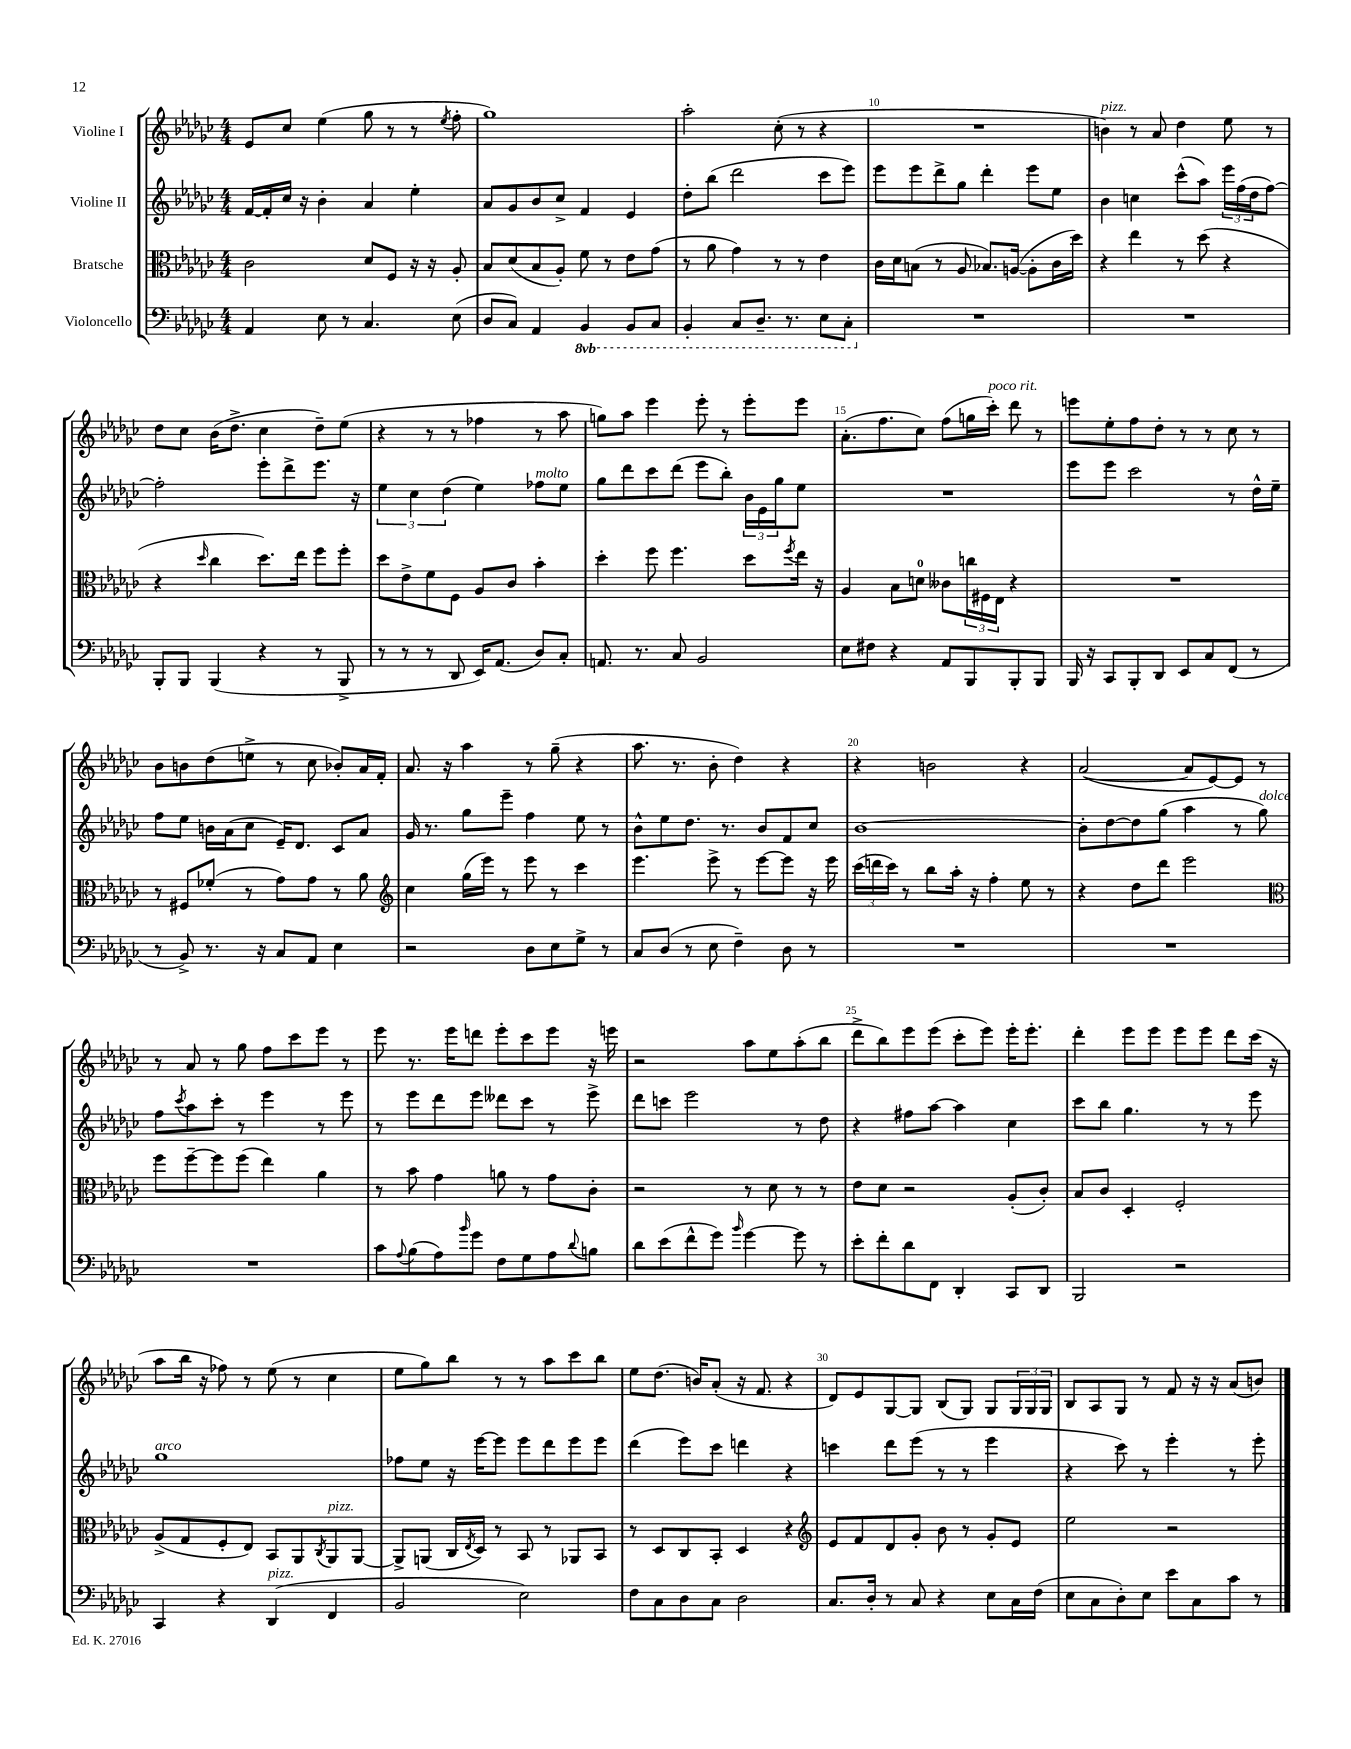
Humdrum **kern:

**kern	**kern	**kern	**kern
*part4	*part3	*part2	*part1
*staff4	*staff3	*staff2	*staff1
*I"Violoncello	*I"Bratsche	*I"Violine II	*I"Violine I
*clefF4	*clefC3	*clefG2	*clefG2
*k[b-e-a-d-g-c-]	*k[b-e-a-d-g-c-]	*k[b-e-a-d-g-c-]	*k[b-e-a-d-g-c-]
*M4/4	*M4/4	*M4/4	*M4/4
=7	=7	=7	=7
4AA-/	2c-\	[16f/LL	8e-/L
.	.	16f'/]	.
.	.	16cc-/JJ	8cc-/J
.	.	16r	.
8E-\	.	4b-'\	(4ee-\
8r	.	.	.
4.C-/	8d-/L	4a-/	8gg-\
.	8F/J	.	8r
.	16r	4ee-'\	8r
.	16r	.	.
.	.	.	8qee-/
(8E-\	8A-'/	.	8ff'\
=8	=8	=8	=8
8D-/L	8B-/L	8a-/L	1gg-)
8C-/J)	(8d-/	8g-/	.
4AA-/	8B-/	8b-/	.
.	8A-'/J)	8cc-^/J	.
*8ba	*	*	*
4BBB-/	8f\	4f/	.
.	8r	.	.
8BBB-/L	8e-\L	4e-/	.
8CC-/J	(8g-\J	.	.
=9	=9	=9	=9
4BBB-'/	8r	8dd-'\L	2aa-'\
.	8a-\	(8bb-\J	.
8CC-/L	4g-\)	2ddd-\	.
8.DD-~/J	.	.	.
.	8r	.	(8cc-'\
8.r	.	.	.
.	8r	.	8r
8EE-\L	4e-\	8ccc-\L	4r
8CC-'\J	.	8eee-\J)	.
=10	=10	=10	=10
*X8ba	*	*	*
1r	16c-\LL	8eee-\L	1r
.	16d-\J	.	.
.	(8Bn\J	8eee-\	.
.	8r	8ddd-^\	.
.	8A-/	8gg-\J	.
.	8.B-X/L)	4ddd-'\	.
.	([16An/Jk	.	.
.	8A'\L]	8eee-\L	.
.	16c-\L	8ee-\J	.
.	16dd-\JJ)	.	.
=11	=11	=11	=11
!	!	!	!LO:TX:a:i:t=pizz.
1r	4r	4b-\	4bn\)
.	4ee-\	4ccn\	8r
.	.	.	8a-/
.	8r	(8ccc-^^\L	4dd-\
.	(8dd-\	8aa-\J)	.
.	4r	24eee-\LL	8ee-\
.	.	(24ff\	.
.	.	24dd-\J	.
.	.	[8ff\J)	8r
!!LO:LB:g=z
=12	=12	=12	=12
8BBB-'/L	4r	2ff'\]	8dd-\L
8BBB-/J	.	.	8cc-\J
.	16qqdd-/	.	.
(4BBB-/	4cc-\	.	(16b-\KL
.	.	.	8.dd-^\J
4r	8.dd-\L)	8eee-'\L	4cc-\
.	.	8ddd-^\	.
.	16ee-\Jk	.	.
8r	8ff\L	8.eee-\J	8dd-~\L)
8BBB-^/	8ff'\J	.	(8ee-\J
.	.	16r	.
=13	=13	=13	=13
8r	8dd-\L	6ee-\	4r
8r	8e-^\	.	.
.	.	6cc-\	.
8r	8f\	.	8r
.	.	(6dd-\	.
8DD-/	8F\J	.	8r
16EE-/KL)	8A-/L	4ee-\)	4ff-X\
(8.AA-/J	.	.	.
.	8c-/J	.	.
!	!	!LO:TX:a:i:t=molto	!
8D-/L)	4b-'\	8ff-X\L	8r
8C-'/J	.	8ee-\J	8aa-\
=14	=14	=14	=14
8.AAn/	4dd-'\	8gg-\L	8ggn\L)
.	.	8ddd-\	8aa-\J
8.r	.	.	.
.	8ff\	8ccc-\	4eee-\
8C-/	4.ff\	(8ddd-\J	.
2BB-/	.	8eee-\L	8eee-'\
.	.	8bb-'\J)	8r
.	8dd-\L	24b-\LL	8eee-'\L
.	.	24e-\	.
.	.	24gg-\J	.
.	8qff/	.	.
.	16ee-\Jk	8ee-\J	8eee-\J
.	16r	.	.
=15	=15	=15	=15
8E-\L	4A-/	1r	(8.a-'\L
8F#X\J	.	.	.
.	.	.	8.ff\
4r	8B-\L	.	.
.	8dn\J	.	8cc-\J)
8AA-/L	8c--X\L	.	(8ff\L
8BBB-/	24ccn\L	.	16ggn\L
.	24F#X\	.	.
!	!	!	!LO:TX:a:i:t=poco rit.
.	.	.	16ccc-'\JJ)
.	24E-\JJ	.	.
8BBB-'/	4r	.	8ddd-\
8BBB-/J	.	.	8r
=16	=16	=16	=16
16BBB-/	1r	8eee-\L	8eeen\L
16r	.	.	.
8CC-/L	.	8eee-\J	8ee-'\
8BBB-'/	.	2ccc-\	8ff\
8DD-/J	.	.	8dd-'\J
8EE-/L	.	.	8r
8C-/	.	.	8r
(8FF/J	.	8r	8cc-\
8r	.	16dd-^^\LL	8r
.	.	16ee-~\JJ	.
!!LO:LB:g=z
=17	=17	=17	=17
8r	8r	8ff\L	8b-\L
8BB-^/)	8F#X/L	8ee-\J	8bn\
8.r	(8f-X'/J	16bn\LL	(8dd-\
.	.	(16a-\J	.
.	8r	8cc-\J	8een^\J
16r	.	.	.
8C-/L	8g-\L)	16e-~/KL)	8r
.	.	8.d-/J	.
8AA-/J	8g-\J	.	8cc-\
4E-\	8r	8c-/L	8b-X'/L)
.	8a-\	8a-/J	16a-/L
.	.	.	16f'/JJ
=18	=18	=18	=18
*	*clefG2	*	*
2r	4cc-\	16g-/	8.a-/
.	.	8.r	.
.	.	.	16r
.	(16gg-\LL	8gg-\L	4aa-\
.	16eee-\JJ)	.	.
.	8r	8eee-~\J	.
8D-\L	8eee-\	4ff\	8r
8E-\	8r	.	(8gg-~\
8G-^\J	4ccc-\	8ee-\	4r
8r	.	8r	.
=19	=19	=19	=19
8C-/L	4.eee-\	8b-^^\L	8.aa-\
(8D-/J	.	8ee-\	.
.	.	.	8.r
8r	.	8.dd-\J	.
8E-\	8eee-^\	.	8b-'\
.	.	8.r	.
4F~\)	8r	.	4dd-\)
.	[8eee-\L	8b-/L	.
8D-\	8eee-\J]	8f/	4r
8r	16r	8cc-/J	.
.	16eee-\	.	.
=20	=20	=20	=20
1r	(24ccc-\LL	[1b-	4r
.	24dddn\	.	.
.	24ccc-\JJ)	.	.
.	8r	.	.
.	8bb-\L	.	2bn\
.	16aa-'\Jk	.	.
.	16r	.	.
.	4ff'\	.	.
.	8ee-\	.	4r
.	8r	.	.
=21	=21	=21	=21
1r	4r	8b-'\L]	([2a-/
.	.	[8dd-\	.
.	8dd-\L	8dd-\]	.
.	8ddd-\J	(8gg-\J	.
.	2eee-\	4aa-\	8a-/L]
.	.	.	[8e-/)
.	.	8r	8e-/J]
!	!	!LO:TX:a:i:t=dolce	!
.	.	8gg-\)	8r
!!LO:LB:g=z
=22	=22	=22	=22
*	*clefC3	*	*
1r	8ff\L	8ff\L	8r
.	.	8qccc-/	.
.	[8ff~\	8aa-\	8a-/
.	8ff\]	8ccc-'\J	8r
.	(8ff\J	8r	8gg-\
.	4ee-\)	4eee-\	8ff\L
.	.	.	8ccc-\
.	4a-\	8r	8eee-\J
.	.	8eee-\	8r
=23	=23	=23	=23
8c-\L	8r	8r	8eee-\
8qqA-/	.	.	.
(8B-\	8b-\	8eee-\L	8.r
8A-\)	4g-\	8ddd-\	.
.	.	.	16eee-\KL
16qqb-/	.	.	.
8g-\J	.	8eee-\J	8dddn\J
8F\L	8an\	8ddd--X\L	8eee-'\L
8G-\	8r	8ccc-\J	8ccc-\
8A-\	8g-\L	8r	8eee-\J
8qqd-/	.	.	.
8Bn\J	8c-'\J	8eee-^\	16r
.	.	.	16eeen\
=24	=24	=24	=24
8d-\L	2r	8ddd-\L	2r
(8e-\	.	8cccn\J	.
8f^^\	.	2eee-\	.
8g-\J)	.	.	.
16qqb-/	.	.	.
[4g-\	8r	.	8aa-\L
.	8d-\	.	8ee-\
8g-\]	8r	8r	(8aa-'\
8r	8r	8dd-\	8bb-\J
=25	=25	=25	=25
8e-'\L	8e-\L	4r	8ddd-^\L
8f'\	8d-\J	.	8bb-\)
8d-\	2r	8ff#X\L	8eee-\
8FF\J	.	[8aa-\J	(8eee-\J
4DD-'/	.	4aa-\]	8ccc-'\L
.	.	.	8eee-\J)
8CC-/L	(8A-'/L	4cc-\	16eee-'\KL
.	.	.	8.eee-'\J
8DD-/J	8c-'/J)	.	.
=26	=26	=26	=26
2BBB-/	8B-/L	8ccc-\L	4ddd-'\
.	8c-/J	8bb-\J	.
.	4D-'/	4.gg-\	8eee-\L
.	.	.	8eee-\J
2r	2F'/	.	8eee-\L
.	.	8r	8eee-\J
.	.	8r	8ddd-\L
.	.	8eee-\	(16ccc-\Jk
.	.	.	16r
!!LO:LB:g=z
=27	=27	=27	=27
!	!	!LO:TX:a:i:t=arco	!
4CC-/	(8A-^/L	1gg-	8aa-\L
.	8G-/	.	16bb-\Jk
.	.	.	16r
4r	8F'/	.	8ff-X\)
.	8E-/J)	.	8r
!LO:TX:a:i:t=pizz.	!	!	!
(4DD-/	8BB-/L	.	(8ee-\
.	8AA-/	.	8r
.	8qC-/	.	.
!	!LO:TX:a:i:t=pizz.	!	!
4FF/	8AA-/	.	4cc-\
.	[8AA-/J	.	.
=28	=28	=28	=28
2BB-/	8AA-^/L]	8ff-X\L	8ee-\L
.	(8AAn/J	8ee-\J	8gg-\)
.	16C-/LL	16r	8bb-\J
.	8qE-/	.	.
.	16D-/JJ)	[16eee-\KL	.
.	8r	8eee-\J]	8r
2E-\)	8BB-/	8eee-\L	8r
.	8r	8ddd-\	8aa-\L
.	8AA-X/L	8eee-\	8ccc-\
.	8BB-/J	8eee-\J	8bb-\J
=29	=29	=29	=29
8F\L	8r	(4ddd-\	8ee-\L
8C-\	8D-/L	.	(8.dd-\J
8D-\	8C-/	8eee-\L)	.
.	.	.	16bn/KL)
8C-\J	8BB-'/J	8ccc-\J	(8a-'/J
2D-\	4D-/	4dddn\	16r
.	.	.	8.f/
.	4r	4r	4r
=30	=30	=30	=30
*	*clefG2	*	*
8.C-/L	8e-/L	4cccn\	8d-/L)
.	8f/	.	8e-/
16D-'/Jk	.	.	.
8r	8d-/	8ddd-\L	[8G-/
8C-/	8g-'/J	(8eee-\J	8G-/J]
4r	8b-\	8r	(8B-/L
.	8r	8r	8G-/J)
8E-\L	8g-'/L	4eee-\	8G-/L
16C-\L	8e-/J	.	24G-/L
.	.	.	24G-/
(16F\JJ	.	.	.
.	.	.	24G-/JJ
=31	=31	=31	=31
8E-\L	2ee-\	4r	8B-/L
8C-\	.	.	8A-/
8D-'\)	.	8ccc-\)	8G-/J
8E-\J	.	8r	8r
8e-\L	2r	4eee-'\	8f/
8C-\	.	.	16r
.	.	.	16r
8c-\J	.	8r	(8a-/L
8r	.	8eee-'\	8bn/J)
==	==	==	==
*-	*-	*-	*-
